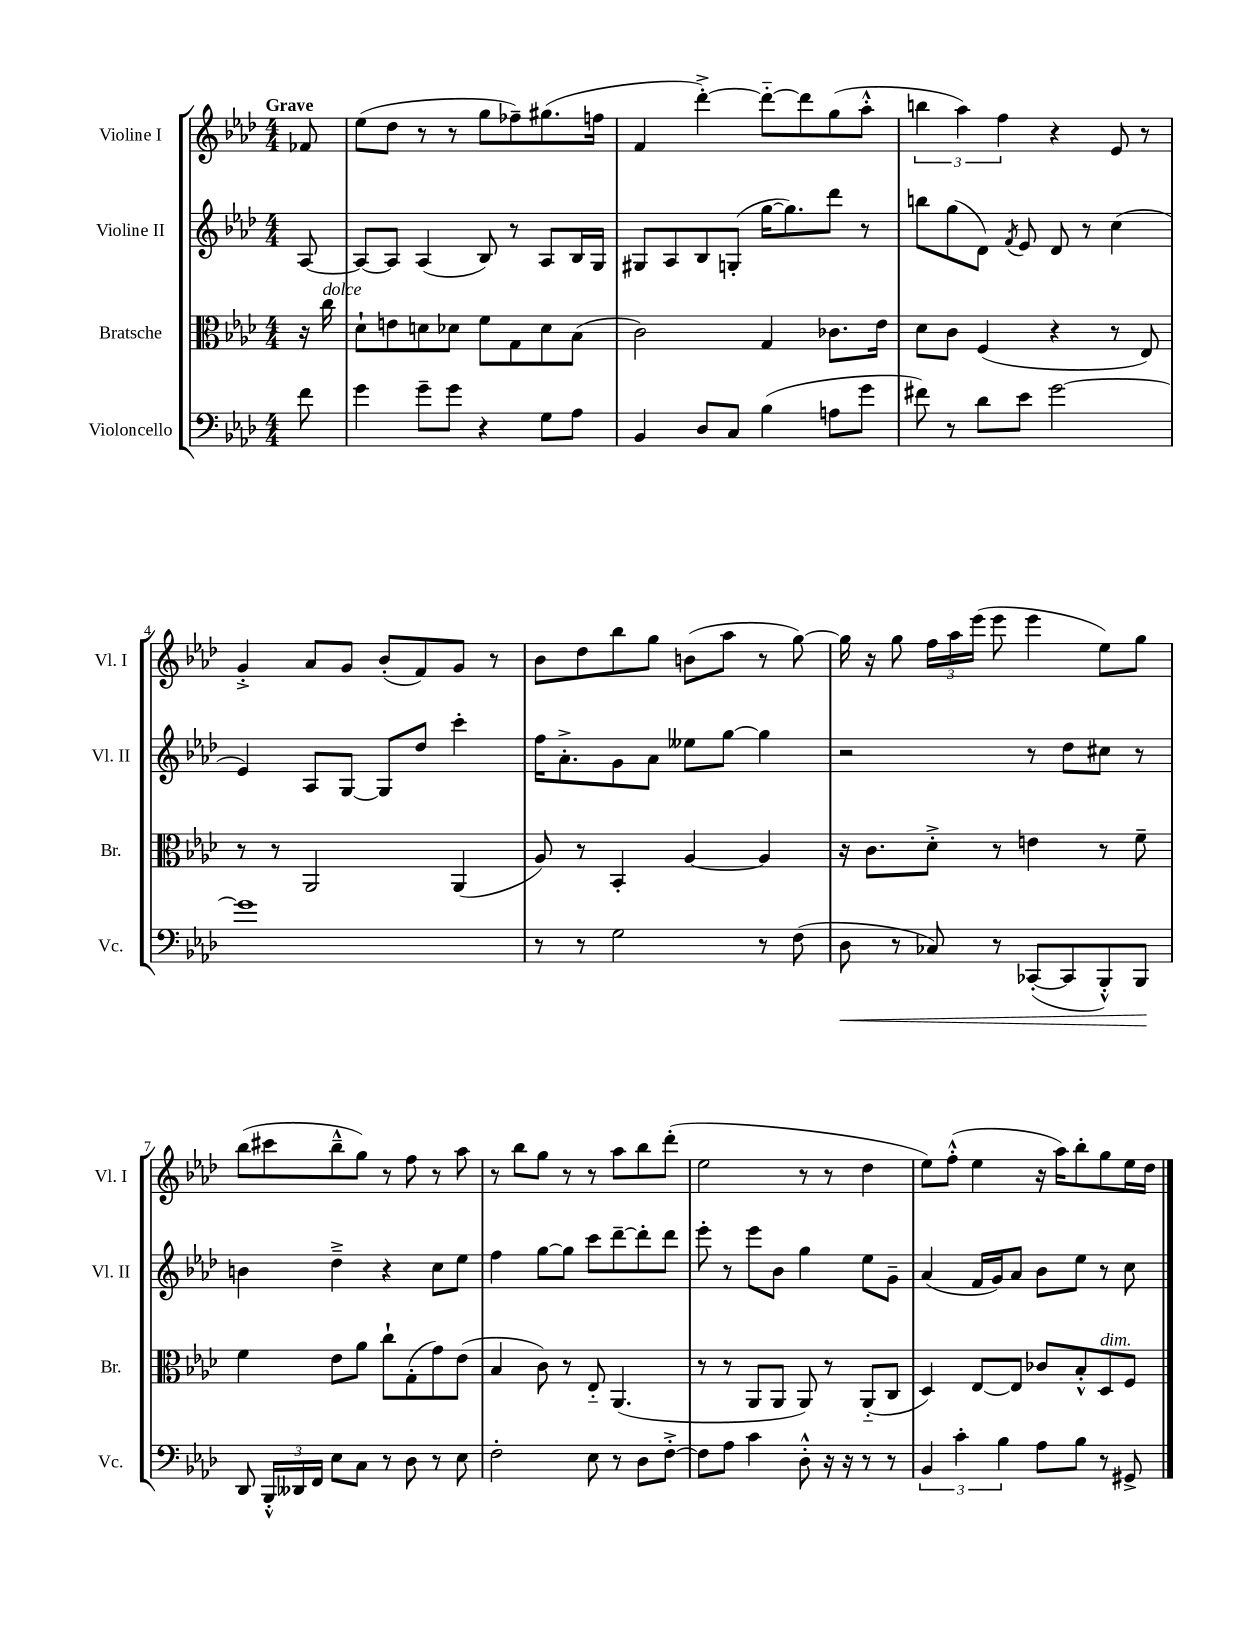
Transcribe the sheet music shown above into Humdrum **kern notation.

**kern	**dynam	**kern	**kern	**kern
*part4	*part4	*part3	*part2	*part1
*staff4	*staff4	*staff3	*staff2	*staff1
*I"Violoncello	*	*I"Bratsche	*I"Violine II	*I"Violine I
*I'Vc.	*	*I'Br.	*I'Vl. II	*I'Vl. I
*clefF4	*	*clefC3	*clefG2	*clefG2
*k[b-e-a-d-]	*	*k[b-e-a-d-]	*k[b-e-a-d-]	*k[b-e-a-d-]
*M4/4	*	*M4/4	*M4/4	*M4/4
=	=	=	=	=
!	!	!	!	!LO:TX:a:B:t=Grave
8f\	.	16r	[8A-/	8f-X/
!	!	!LO:TX:a:i:t=dolce	!	!
.	.	16cc\	.	.
=1	=1	=1	=1	=1
4g\	.	8d-`\L	8A-/L_	(8ee-\L
.	.	8en\	8A-/J]	8dd-\J
8g~\L	.	8dn\	(4A-/	8r
8g\J	.	8d-X\J	.	8r
4r	.	8f\L	8B-/)	8gg\L
.	.	8G\	8r	8ff-X~\)
8G\L	.	8d-\	8A-/L	(8.gg#X\
8A-\J	.	(8B-\J	16B-/L	.
.	.	.	16G/JJ	16ffn\Jk
=2	=2	=2	=2	=2
4BB-/	.	2c\)	8G#X/L	4f/
.	.	.	8A-/	.
8D-/L	.	.	8B-/	[4ddd-'^\)
8C/J	.	.	(8Gn'/J	.
(4B-\	.	4G/	[16gg\KL	8ddd-\L_
.	.	.	8.gg\])	.
.	.	.	.	8ddd-\]
8An\L	.	8.c-X\L	8ddd-\J	(8gg\
8g\J	.	.	8r	8aa-'^^\J
.	.	16e-\Jk	.	.
=3	=3	=3	=3	=3
8f#X\)	.	8d-\L	8bbn\L	6bbn\
8r	.	8c\J	(8gg\	.
.	.	.	.	6aa-\)
8d-\L	.	(4F/	8d-\J)	.
.	.	.	.	6ff\
.	.	.	8qf/	.
8e-\J	.	.	8e-/	.
[2g\	.	4r	8d-/	4r
.	.	.	8r	.
.	.	8r	(4cc\	8e-/
.	.	8E-/)	.	8r
!!LO:LB:g=z
=4	=4	=4	=4	=4
1g]	.	8r	4e-/)	4g'^/
.	.	8r	.	.
.	.	2AA-/	8A-/L	8a-/L
.	.	.	[8G/J	8g/J
.	.	.	8G/L]	(8b-'/L
.	.	.	8dd-/J	8f/)
.	.	(4AA-/	4ccc'\	8g/J
.	.	.	.	8r
=5	=5	=5	=5	=5
8r	.	8A-/)	16ff\KL	8b-\L
.	.	.	8.a-'^\	.
8r	.	8r	.	8dd-\
2G\	.	4BB-'/	8g\	8bb-\
.	.	.	8a-\J	8gg\J
.	.	[4A-/	8ee--X\L	(8bn\L
.	.	.	[8gg\J	8aa-\J
8r	.	4A-/]	4gg\]	8r
(8F\	.	.	.	[8gg\)
=6	=6	=6	=6	=6
!	!LO:HP:b	!	!	!
8D-\	<	16r	2r	16gg\]
.	.	8.c\L	.	16r
8r	.	.	.	8gg\
8C-X/)	.	8d-'^\J	.	24ff\LL
.	.	.	.	24aa-\
.	.	.	.	(24eee-\JJ
8r	.	8r	.	8eee-\
([8CC-X'/L	.	4en\	8r	4eee-\
8CC-/]	.	.	8dd-\L	.
8BBB-'^^/)	.	8r	8cc#X\J	8ee-\L)
8BBB-/J	.	8f~\	8r	8gg\J
.	[	.	.	.
!!LO:LB:g=z
=7	=7	=7	=7	=7
8DD-/	.	4f\	4bn\	(8bb-\L
24BBB-'^^/LL	.	.	.	8ccc#X\
24DD--X/	.	.	.	.
24FF/JJ	.	.	.	.
8E-\L	.	8e-\L	4dd-~^\	8bb-~^^\
8C\J	.	8a-\J	.	8gg\J)
8r	.	8cc`\L	4r	8r
8D-\	.	(8G'\	.	8ff\
8r	.	8g\)	8cc\L	8r
8E-\	.	(8e-\J	8ee-\J	8aa-\
=8	=8	=8	=8	=8
2F'\	.	4B-/	4ff\	8r
.	.	.	.	8bb-\L
.	.	8c\)	[8gg\L	8gg\J
.	.	8r	8gg\J]	8r
8E-\	.	8E-/	8ccc\L	8r
8r	.	(4.AA-/	[8ddd-~\	8aa-\L
8D-\L	.	.	8ddd-'\]	8bb-\
[8F'^\J	.	.	8ddd-\J	(8ddd-'\J
=9	=9	=9	=9	=9
8F\L]	.	8r	8eee-'\	2ee-\
8A-\J	.	8r	8r	.
4c\	.	8AA-/L	8eee-\L	.
.	.	8AA-/J	8b-\J	.
8D-'^^\	.	8AA-/)	4gg\	8r
16r	.	8r	.	8r
16r	.	.	.	.
8r	.	(8AA-/L	8ee-\L	4dd-\
8r	.	8C/J	8g~\J	.
=10	=10	=10	=10	=10
6BB-/	.	4D-/)	(4a-/	8ee-\L)
.	.	.	.	(8ff'^^\J
6c'\	.	.	.	.
.	.	[8E-/L	16f/LL	4ee-\
.	.	.	16g/J)	.
6B-\	.	.	.	.
.	.	8E-/J]	8a-/J	.
8A-\L	.	8c-X/L	8b-\L	16r
.	.	.	.	16aa-\KL)
8B-\J	.	8B-'^^/	8ee-\J	8bb-'\
!	!	!LO:TX:a:i:t=dim.	!	!
8r	.	8D-/	8r	8gg\
8GG#X^/	.	8F/J	8cc\	16ee-\L
.	.	.	.	16dd-\JJ
==	==	==	==	==
*-	*-	*-	*-	*-
